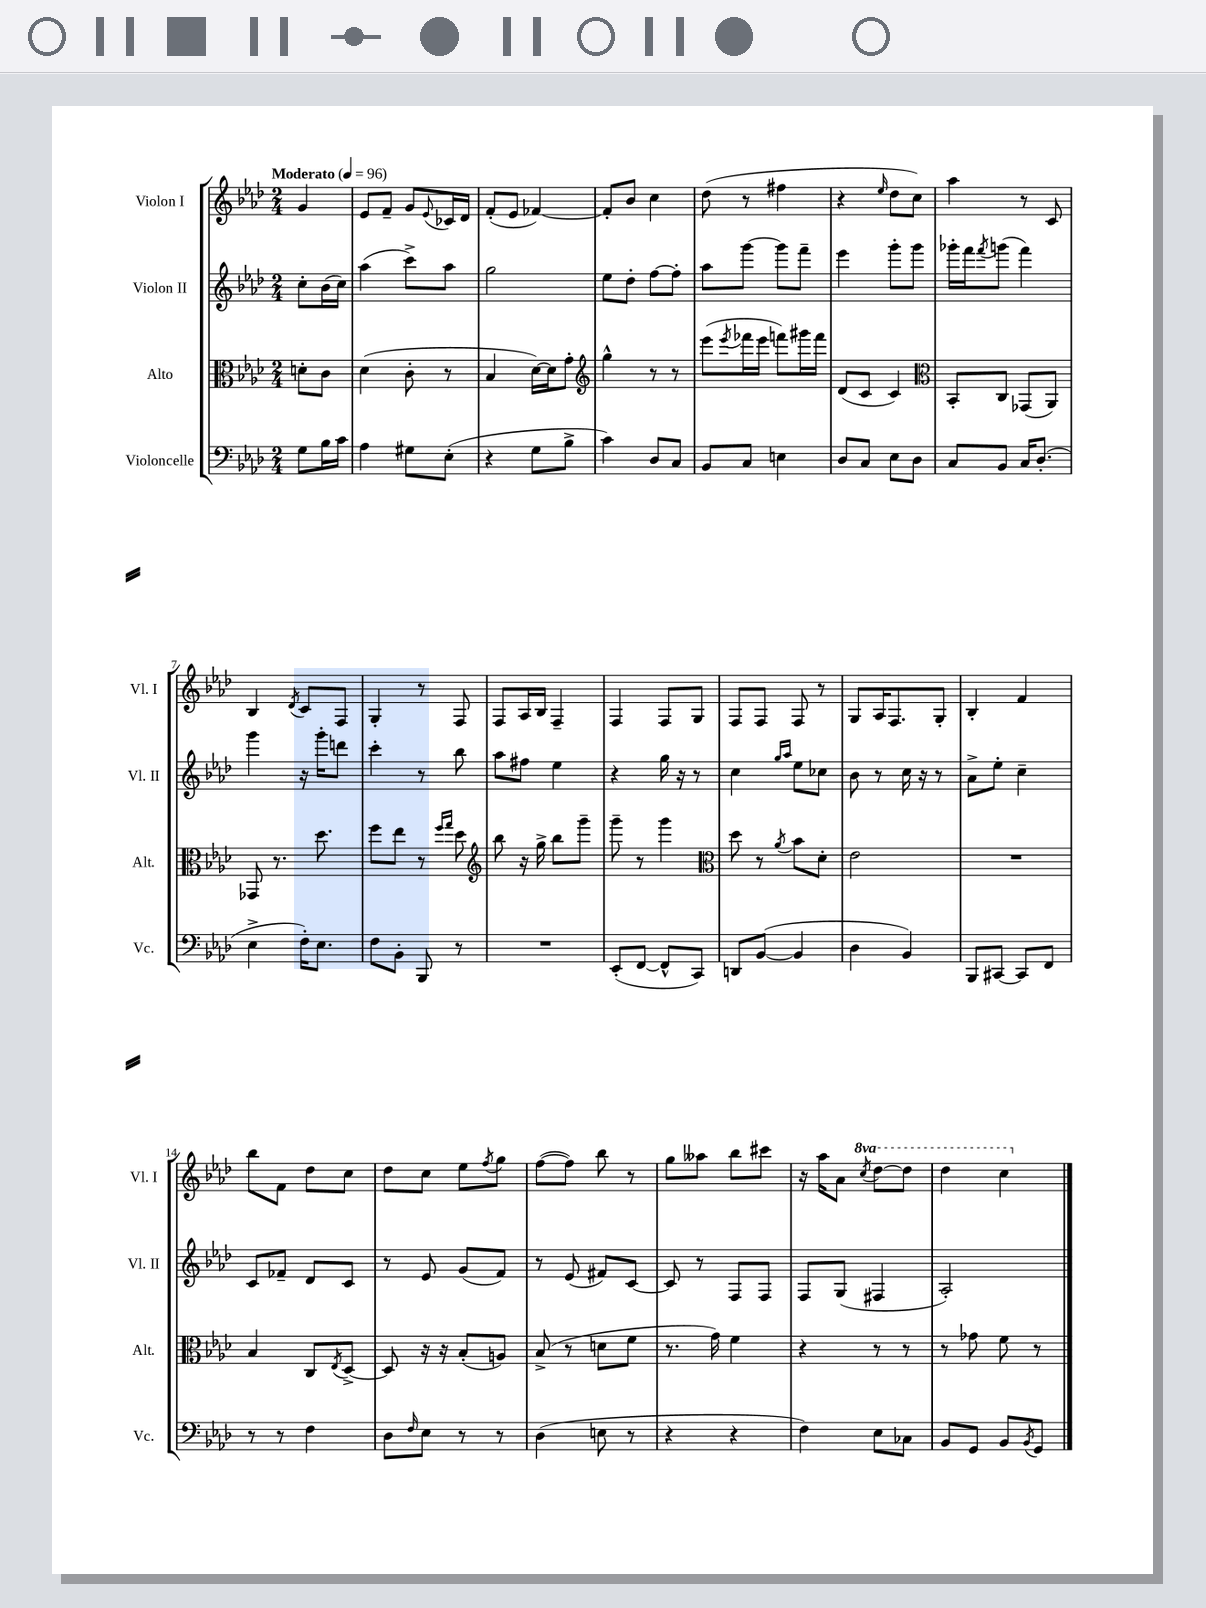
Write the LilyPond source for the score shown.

<<
\new StaffGroup <<
\new Staff = "s0" \with { instrumentName = "Violon I" shortInstrumentName = "Vl. I" } {
    \clef treble \key aes \major \numericTimeSignature \time 2/4 \set Staff.ottavationMarkups = #ottavation-simple-ordinals \partial 4 \tempo "Moderato" 4 = 96
    g'4 |
    ees'8 f'8-- g'8 \appoggiatura { ees'8 } ces'16 des'16 |
    f'8-.( ees'8 fes'4~) |
    fes'8-. bes'8 c''4 |
    des''8( r8 fis''4 |
    r4 \grace { ees''16 } des''8 c''8) |
    aes''4 r8 c'8 |
    bes4 \acciaccatura { des'8 } c'8 f8 |
    g4-. r8 f8 |
    f8 aes16 bes16 f4-- |
    f4 f8 g8 |
    f8 f8 f8 r8 |
    g8 aes16 f8. g8-. |
    bes4-. f'4 |
    bes''8 f'8 des''8 c''8 |
    des''8 c''8 ees''8 \acciaccatura { f''8 } g''8 |
    f''8~( f''8) bes''8 r8 |
    g''8 aeses''8 bes''8 cis'''8 |
    r16 aes''16 aes'8 \ottava #1 \acciaccatura { c'''8 } des'''8~ des'''8 |
    des'''4 c'''4 \ottava #0 \bar "|." |
}
\new Staff = "s1" \with { instrumentName = "Violon II" shortInstrumentName = "Vl. II" } {
    \clef treble \key aes \major \numericTimeSignature \time 2/4 \partial 4
    c''8-. bes'16( c''16) |
    aes''4( c'''8->) aes''8 |
    g''2 |
    ees''8 des''8-. f''8~ f''8-. |
    aes''8 g'''8~ g'''8 f'''8-- |
    ees'''4 g'''8-. g'''8 |
    ges'''16-. f'''16 \acciaccatura { f'''8 } g'''8( f'''4) |
    g'''4 r16 g'''16-. d'''8 |
    c'''4-. r8 bes''8 |
    aes''8 fis''8 ees''4 |
    r4 g''16 r16 r8 |
    c''4 \grace { g''16 aes''16 } ees''8 ces''8 |
    bes'8 r8 c''16 r16 r8 |
    aes'8-> ees''8-. c''4-- |
    c'8 fes'8-- des'8 c'8 |
    r8 ees'8 g'8( f'8) |
    r8 ees'8( fis'8) c'8~ |
    c'8 r8 f8 f8 |
    f8 g8( fis4 |
    aes2-.) \bar "|." |
}
\new Staff = "s2" \with { instrumentName = "Alto" shortInstrumentName = "Alt." } {
    \clef alto \key aes \major \numericTimeSignature \time 2/4 \partial 4
    d'8-. c'8 |
    des'4( c'8-. r8 |
    bes4 des'16~) des'16 g'8-. |
    \clef treble g''4-^ r8 r8 |
    ees'''8( \acciaccatura { ees'''8 } fes'''16 ees'''16 f'''8) gis'''16 f'''16 |
    des'8( c'8 c'4) |
    \clef alto bes,8-. c8 ges,8( aes,8) |
    ges,8 r8. des''8. |
    f''8 ees''8 r8 \grace { f''16 g''16 } des''8 |
    \clef treble bes''8 r16 g''16-> bes''8 g'''8-- |
    g'''8-- r8 g'''4 |
    \clef alto des''8 r8 \acciaccatura { aes'8 } bes'8 des'8-. |
    ees'2 |
    R2 |
    bes4 c8 \acciaccatura { ees8 } des8~-> |
    des8 r16 r16 bes8-.( a8) |
    bes8->( r8 d'8 f'8 |
    r8. g'16) f'4 |
    r4 r8 r8 |
    r8 ges'8 f'8 r8 \bar "|." |
}
\new Staff = "s3" \with { instrumentName = "Violoncelle" shortInstrumentName = "Vc." } {
    \clef bass \key aes \major \numericTimeSignature \time 2/4 \partial 4
    g8 bes16 c'16 |
    aes4 gis8 ees8-.( |
    r4 g8 bes8-> |
    c'4) des8 c8 |
    bes,8 c8 e4 |
    des8 c8 ees8 des8 |
    c8 bes,8 c16 des8.-.( |
    ees4-> f16-.) ees8. |
    f8 bes,8-. bes,,8 r8 |
    R2 |
    ees,8-.( f,8~ f,8-^ c,8) |
    d,8 bes,8~( bes,4 |
    des4 bes,4) |
    bes,,8 cis,8~ cis,8 f,8 |
    r8 r8 f4 |
    des8 \grace { f16 } ees8 r8 r8 |
    des4( e8 r8 |
    r4 r4 |
    f4) ees8 ces8 |
    bes,8 g,8 bes,8 \acciaccatura { bes,8 } g,8 \bar "|." |
}
>>
>>
